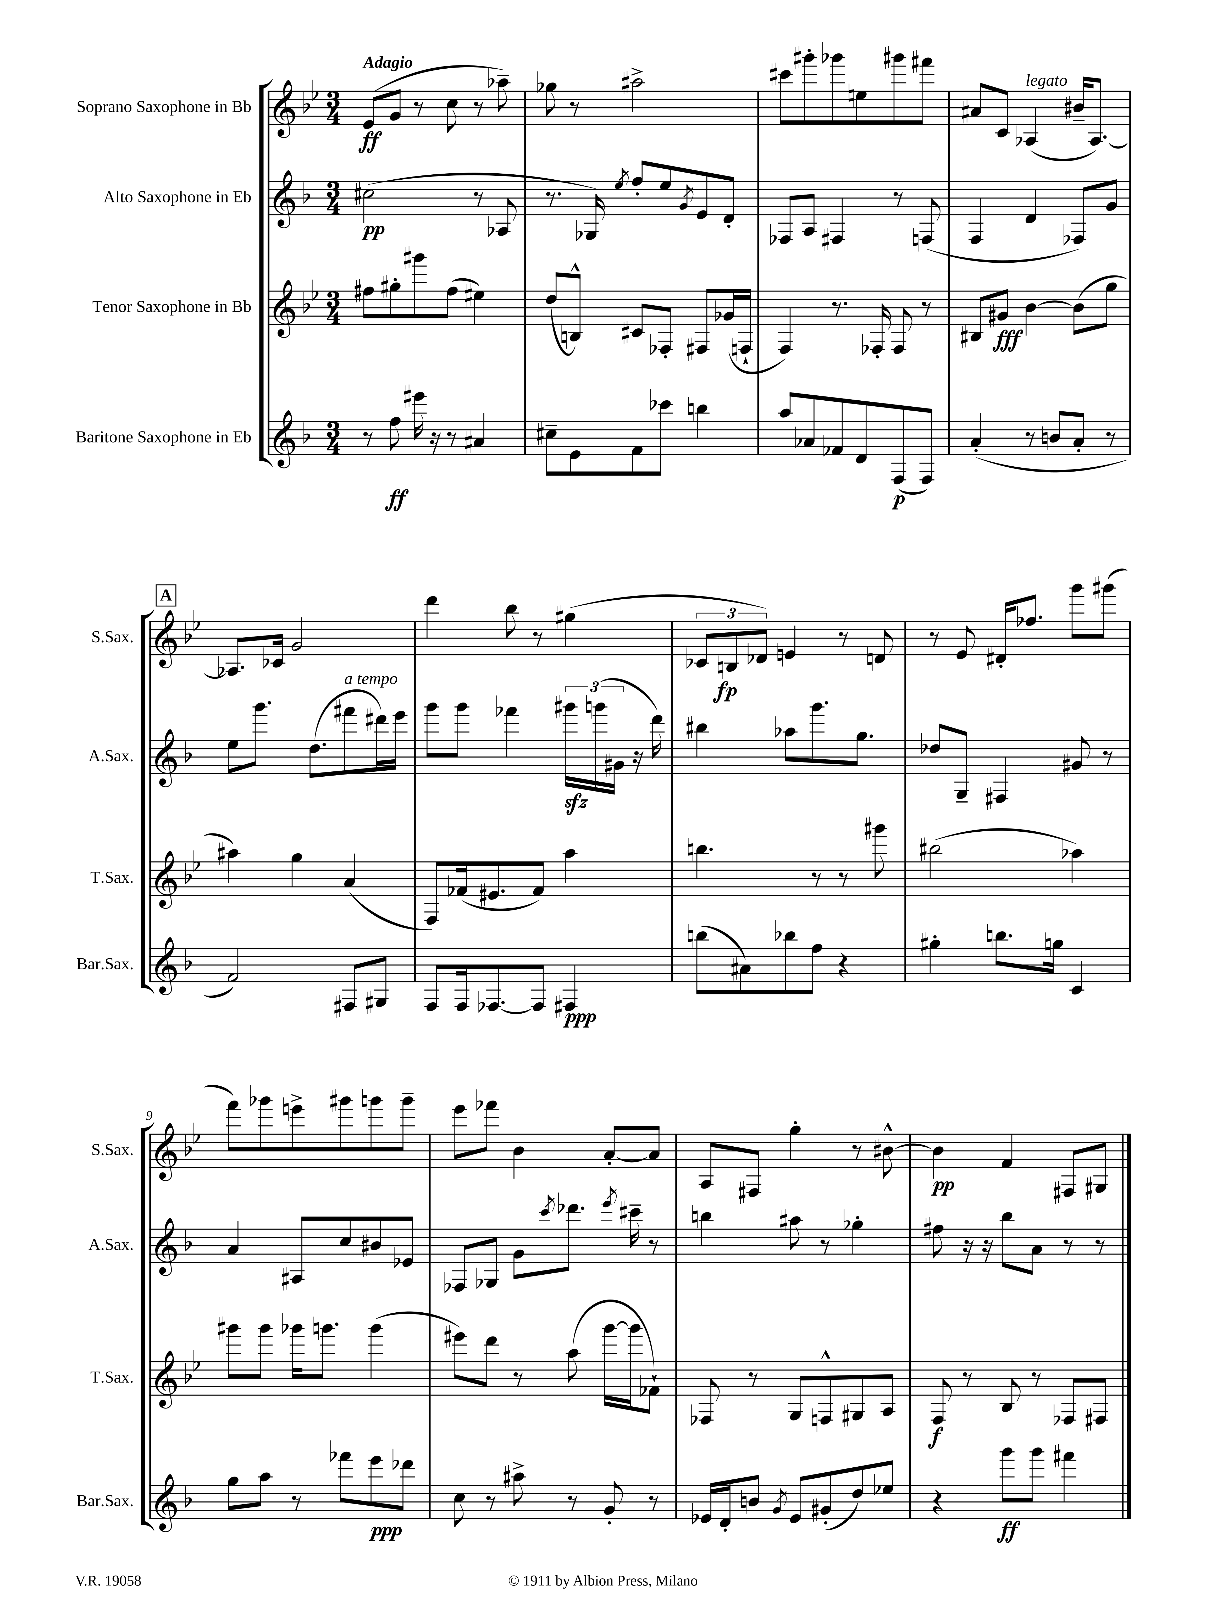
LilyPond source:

<<
\new StaffGroup <<
\new Staff = "s0" \with { instrumentName = "Soprano Saxophone in Bb" shortInstrumentName = "S.Sax." } {
    \clef treble \key bes \major \numericTimeSignature \time 3/4 \tempo "Adagio"
    ees'8\ff( g'8 r8 c''8 r8 aes''8--) |
    ges''8 r8 ais''2-> |
    cis'''8 gis'''8-. ges'''8 e''8 gis'''8 fis'''8 |
    ais'8 c'8 aes4^\markup { \italic "legato" }( bis'16-- aes8.~) |
    \mark \markup { \box "A" } aes8. ces'16 g'2 |
    d'''4 bes''8 r8 gis''4( |
    \tuplet 3/2 { ces'8 b8\fp des'8) } e'4 r8 d'8 |
    r8 ees'8 dis'16-. fes''8. g'''8 gis'''8( |
    f'''8) ges'''8 e'''8-> gis'''8 g'''8 g'''8-- |
    ees'''8 fes'''8 bes'4 a'8~-. a'8 |
    a8 fis8 g''4-. r8 bis'8~-^ |
    bis'4\pp f'4 fis8 gis8 \bar "|." |
}
\new Staff = "s1" \with { instrumentName = "Alto Saxophone in Eb" shortInstrumentName = "A.Sax." } {
    \clef treble \key f \major \numericTimeSignature \time 3/4
    cis''2\pp( r8 aes8 |
    r8. ges16) \acciaccatura { e''8 } f''8-. e''8 \acciaccatura { g'8 } e'8 d'8-. |
    fes8 a8 fis4 r8 f8( |
    f4 d'4 fes8) g'8 |
    \mark \markup { \box "A" } e''8 g'''8. d''8.( fis'''8^\markup { \italic "a tempo" } dis'''16) e'''16 |
    g'''8 g'''8 fes'''4 \tuplet 3/2 { gis'''16\sfz g'''16( gis'16 } r16 d'''16) |
    bis''4 aes''8 g'''8. g''8. |
    des''8 g8-- fis4 gis'8 r8 |
    a'4 ais8 c''8 bis'8 ees'8 |
    fes8 ges8 g'8 \acciaccatura { c'''8 } des'''8. \acciaccatura { e'''8 } cis'''16-- r8 |
    b''4 ais''8 r8 ges''4-. |
    fis''8 r16 r16 bes''8 a'8 r8 r8 \bar "|." |
}
\new Staff = "s2" \with { instrumentName = "Tenor Saxophone in Bb" shortInstrumentName = "T.Sax." } {
    \clef treble \key bes \major \numericTimeSignature \time 3/4
    fis''8 gis''8-. gis'''8 fis''8( eis''4) |
    d''8( b8-^) cis'8 fes8-. fis8 ges'16( f16-! |
    f4) r8. fes16-. fes8 r8 |
    bis8 gis'8\fff bes'4~ bes'8( g''8 |
    \mark \markup { \box "A" } ais''4) g''4 a'4( |
    f8) fes'16( eis'8. fes'8) a''4 |
    b''4. r8 r8 gis'''8 |
    bis''2( aes''4) |
    gis'''8 gis'''8 ges'''16 g'''8. g'''4( |
    eis'''8) d'''8 r8 a''8( g'''16~ g'''16 fes'8-!) |
    fes8 r8 g8 f8-^ gis8 a8 |
    f8\f r8 bes8 r8 fes8 fis8 \bar "|." |
}
\new Staff = "s3" \with { instrumentName = "Baritone Saxophone in Eb" shortInstrumentName = "Bar.Sax." } {
    \clef treble \key f \major \numericTimeSignature \time 3/4
    r8 f''8\ff eis'''16 r16 r8 ais'4 |
    cis''8-- e'8 f'8 ces'''8 b''4 |
    a''8 aes'8 fes'8 d'8 f8\p( f8) |
    a'4-.( r8 b'8 a'8-. r8 |
    \mark \markup { \box "A" } f'2) fis8 gis8 |
    f8 f16 fes8.~ fes8 fis4\ppp |
    b''8( ais'8) bes''8 f''8 r4 |
    gis''4-. b''8. g''16 c'4 |
    g''8 a''8 r8 fes'''8 e'''8\ppp des'''8 |
    c''8 r8 ais''8-> r8 g'8-. r8 |
    ees'16 d'16-. b'8 \acciaccatura { g'8 } ees'8 gis'8-.( d''8) ees''8 |
    r4 g'''8\ff g'''8 fis'''4 \bar "|." |
}
>>
>>
